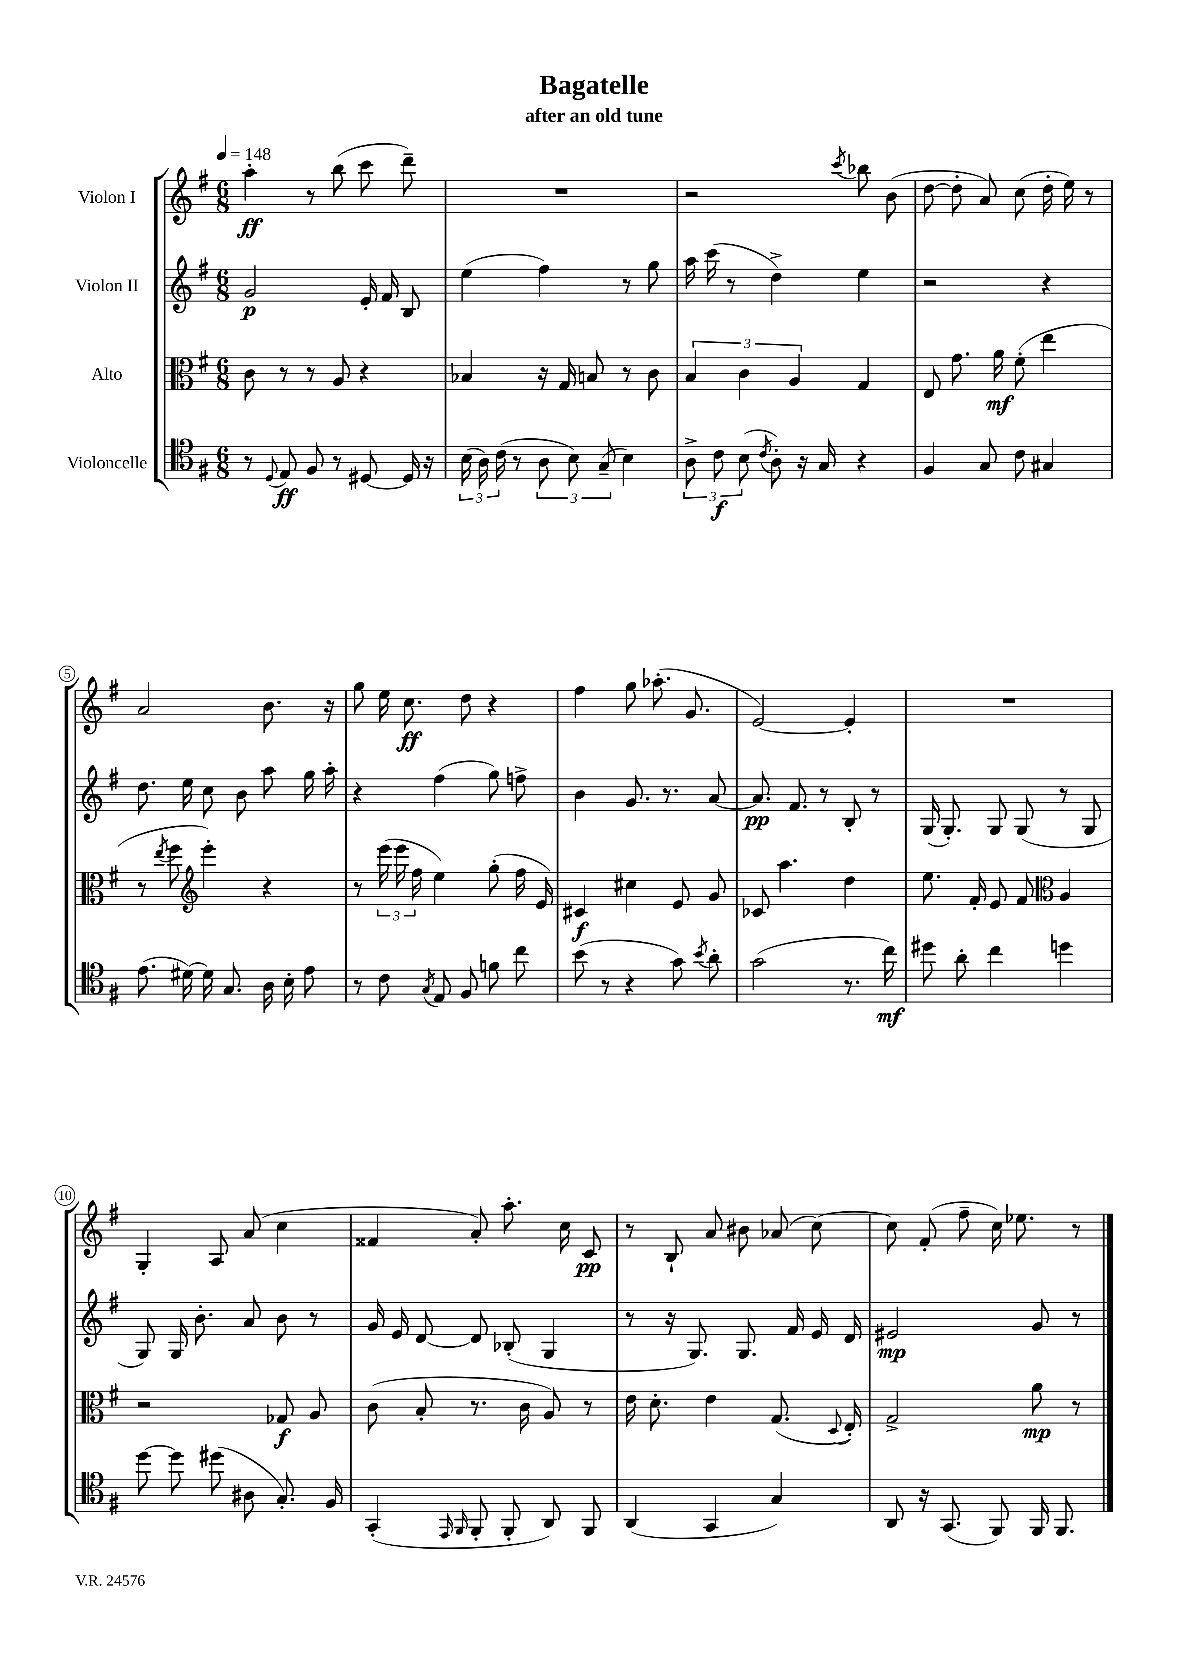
\header { title = "Bagatelle" subtitle = "after an old tune" }
<<
\new StaffGroup <<
\new Staff = "s0" \with { instrumentName = "Violon I" } {
    \clef treble \key g \major \numericTimeSignature \time 6/8 \tempo 4 = 148
    \autoBeamOff a''4-.\ff r8 b''8( c'''8 d'''8--) |
    R2. |
    r2 \acciaccatura { c'''8 } bes''8 b'8( |
    d''8~ d''8-. a'8) c''8( d''16-. e''16) r8 |
    a'2 b'8. r16 |
    g''8 e''16 c''8.\ff d''8 r4 |
    fis''4 g''8 aes''8.-.( g'8. |
    e'2~) e'4-. |
    R2. |
    g4-. a8 a'8( c''4 |
    fisis'4 a'8-.) a''8.-. c''16 c'8\pp |
    r8 b8-! a'8 bis'8 aes'8( c''8~) |
    c''8 fis'8-.( fis''8-- c''16) ees''8. r8 \bar "|." |
}
\new Staff = "s1" \with { instrumentName = "Violon II" } {
    \clef treble \key g \major \numericTimeSignature \time 6/8
    \autoBeamOff g'2\p e'16-. fis'16 b8 |
    e''4( fis''4) r8 g''8 |
    a''16 c'''16( r8 d''4->) e''4 |
    r2 r4 |
    d''8. e''16 c''8 b'8 a''8 g''16 a''16-. |
    r4 fis''4( g''8) f''8-> |
    b'4 g'8. r8. a'8~ |
    a'8.\pp fis'8. r8 b8-. r8 |
    g16( g8.-.) g8 g8( r8 g8 |
    g8) g16 b'8.-. a'8 b'8 r8 |
    g'16 e'16 d'8~ d'8 bes8-.( g4 |
    r8 r16 g8.) g8. fis'16 e'16 d'16 |
    eis'2\mp g'8 r8 \bar "|." |
}
\new Staff = "s2" \with { instrumentName = "Alto" } {
    \clef alto \key g \major \numericTimeSignature \time 6/8
    \autoBeamOff c'8 r8 r8 a8 r4 |
    bes4 r16 g16 b8 r8 c'8 |
    \tuplet 3/2 { b4 c'4 a4 } g4 |
    e8 g'8. a'16\mf fis'8-.( e''4 |
    r8 \acciaccatura { e''8 } fis''8 \clef treble e'''4-.) r4 |
    r8 \tuplet 3/2 { e'''16( e'''16 fis''16 } e''4) g''8-.( fis''16 e'16) |
    cis'4\f cis''4 e'8 g'8 |
    ces'8 a''4. d''4 |
    e''8. fis'16-. e'8 fis'8 \clef alto a4 |
    r2 ges8\f a8 |
    c'8( b8-. r8. c'16 a8) r8 |
    e'16 d'8.-. e'4 g8.( \appoggiatura { d8 } e16-.) |
    g2-> a'8\mp r8 \bar "|." |
}
\new Staff = "s3" \with { instrumentName = "Violoncelle" } {
    \clef tenor \key g \major \numericTimeSignature \time 6/8
    \autoBeamOff r8 \appoggiatura { d8 } e8\ff fis8 r8 dis8~ dis16 r16 |
    \tuplet 3/2 { b16( a16) c'16( } r8 \tuplet 3/2 { a8 b8) g8--( } b4) |
    \tuplet 3/2 { a8-> c'8\f b8( } \acciaccatura { c'8 } a8-.) r16 g16 r4 |
    fis4 g8 c'8 gis4 |
    e'8.( dis'16~) dis'16 g8. a16 b16-. e'8 |
    r8 c'8 \acciaccatura { g8 } e8 fis8 f'8 c''8 |
    b'8( r8 r4 g'8) \acciaccatura { b'8 } a'8-. |
    g'2( r8. c''16\mf) |
    dis''8 a'8-. c''4 d''4 |
    d''8~ d''8 dis''8( ais8 g8.-.) fis16 |
    g,4-.( \grace { e,16 fis,16 } fis,8-. fis,8-. a,8) fis,8 |
    a,4( g,4 g4) |
    a,8 r16 g,8.( fis,8) fis,16 fis,8. \bar "|." |
}
>>
>>
\layout { \context { \Score \override BarNumber.stencil = #(make-stencil-circler 0.1 0.3 ly:text-interface::print) } }
